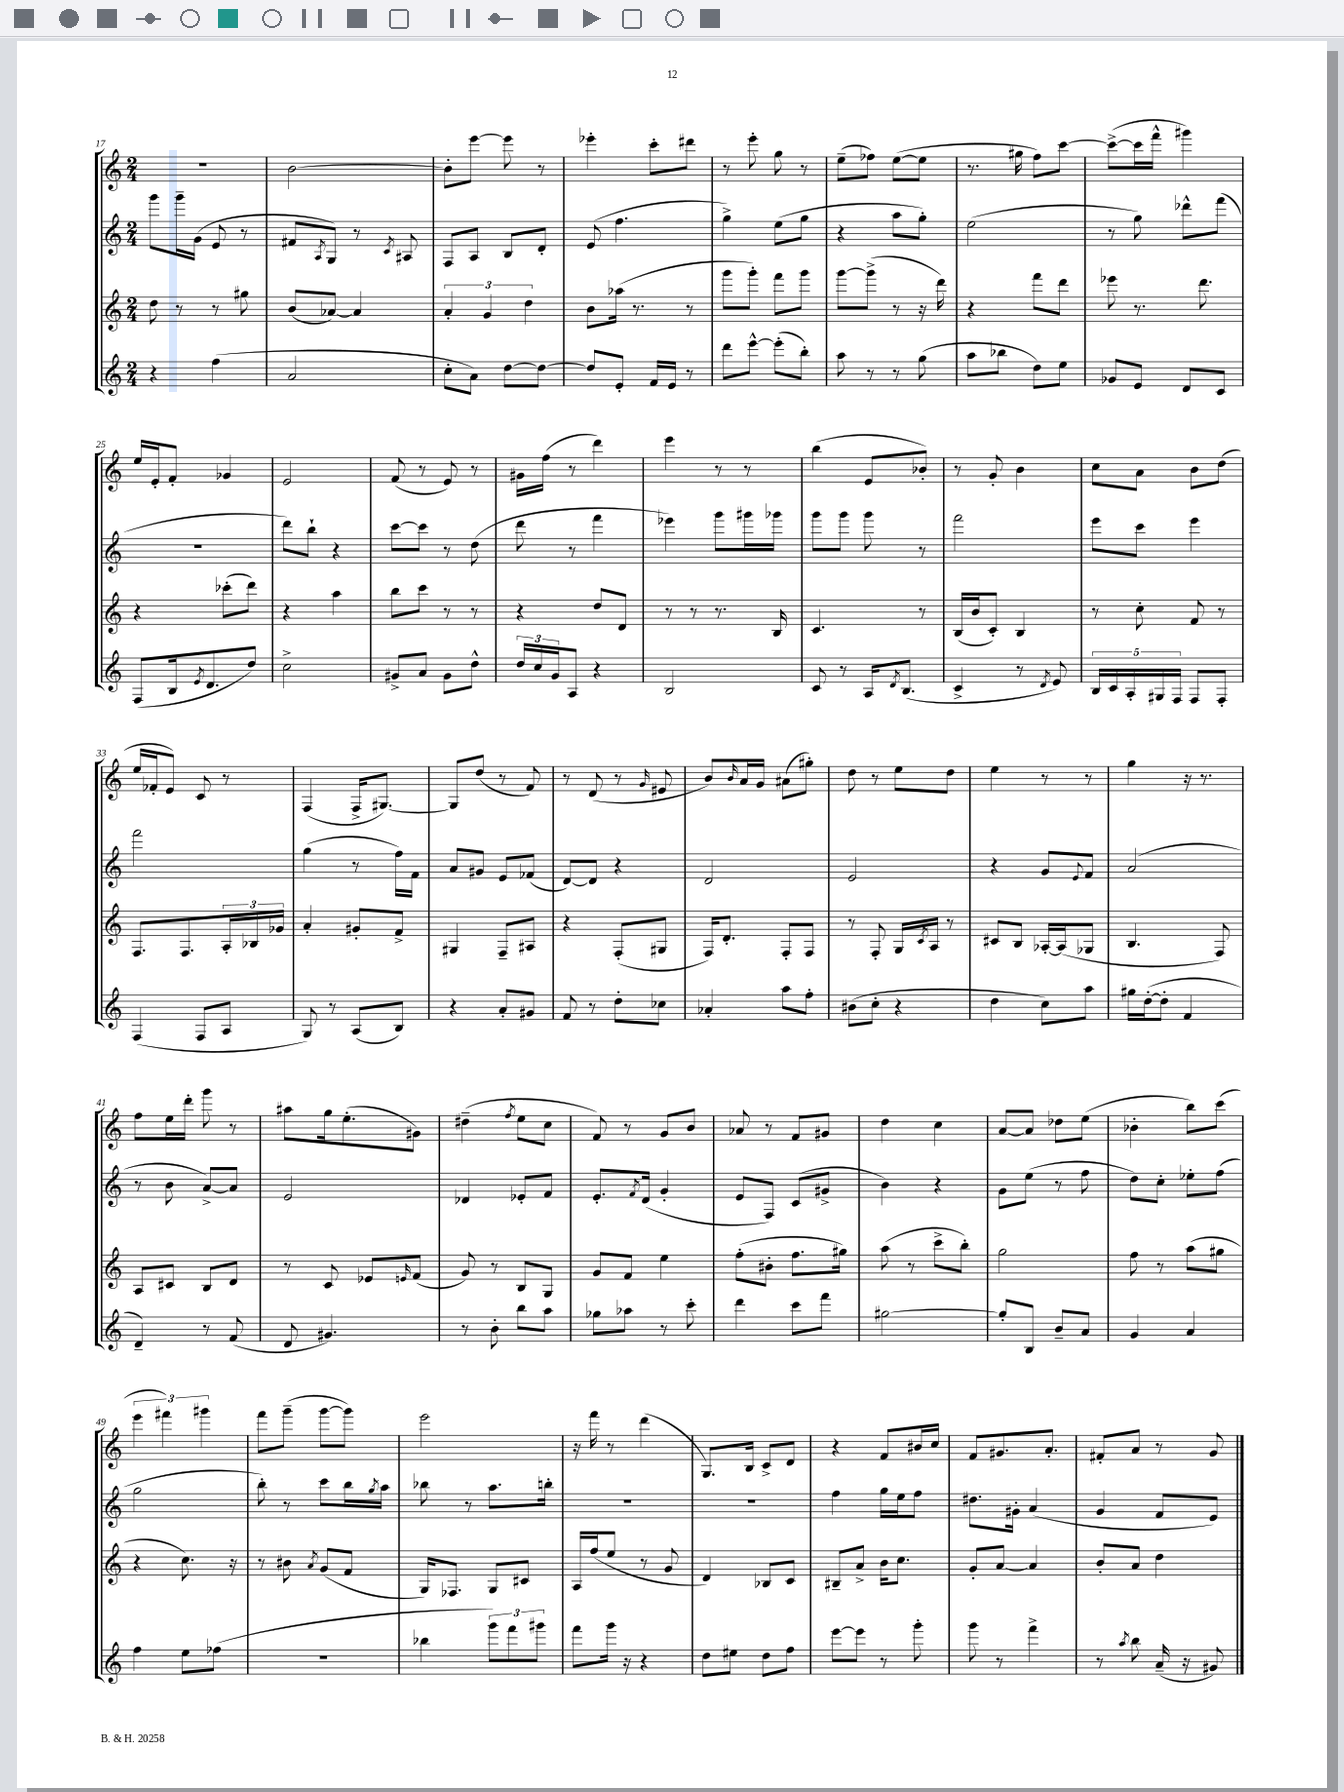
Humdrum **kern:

**kern	**kern	**kern	**kern
*part4	*part3	*part2	*part1
*staff4	*staff3	*staff2	*staff1
*clefG2	*clefG2	*clefG2	*clefG2
*k[]	*k[]	*k[]	*k[]
*M2/4	*M2/4	*M2/4	*M2/4
=17	=17	=17	=17
4r	8dd\	8ggg\L	2r
.	8r	16ggg~\L	.
.	.	(16g\JJ	.
(4ff\	8r	8e/	.
.	8gg#X\	8r	.
=18	=18	=18	=18
2a/	(8b/L	8f#X/L	[2b\
.	.	8qA/	.
.	[8a-X/J)	8G/J)	.
.	4a-/]	8r	.
.	.	8qc/	.
.	.	8A#X/	.
=19	=19	=19	=19
8cc'\L	6a'/	8F/L	8b'\L]
8a\J)	.	8A/J	[8eee\J
.	6g/	.	.
[8dd\L	.	8B/L	8eee\]
.	6dd\	.	.
8dd\J_	.	8d'/J	8r
=20	=20	=20	=20
8dd/L]	8b\L	(8e/	4eee-X'\
8e'/J	(16aa-X\Jk	4.ff\	.
.	8.r	.	.
16f/LL	.	.	8ccc'\L
16e/JJ	.	.	.
8r	8r	.	8ddd#X\J
=21	=21	=21	=21
8ddd\L	8ggg\L	4gg^\)	8r
[8eee^^\J	8ggg'\J)	.	8eee'\
(8eee'\L]	8fff\L	(8ee\L	8gg\
8bb'\J)	8ggg\J	8gg\J	8r
=22	=22	=22	=22
8aa\	[8ggg\L	4r	(8ee~\L
8r	(8ggg^\J]	.	8ff-X\J)
8r	8r	8aa\L	([8ee\L
(8gg\	16r	8gg'\J)	8ee\J]
.	16ddd\)	.	.
=23	=23	=23	=23
8aa\L	4r	(2ee\	8.r
8bb-X\J	.	.	.
.	.	.	16gg#X\
8dd\L)	8fff\L	.	8ff\L)
8ee\J	8ddd\J	.	[8ccc\J
=24	=24	=24	=24
8g-X/L	8eee-X\	8r	(8ccc^\L_
8e/J	8.r	8gg\)	16ccc\L]
.	.	.	16fff^^\JJ
8d/L	.	8ddd-X^^\L	4ggg#X\)
.	8.ddd\	.	.
8c/J	.	(8fff\J	.
!!LO:LB:g=z
=25	=25	=25	=25
(8F/L	4r	2r	16ee/LL
.	.	.	16e'/J
16B/k	.	.	8f'/J
8qe/	.	.	.
8.d/	.	.	.
.	(8ccc-X'\L	.	4g-X/
8dd/J)	8ddd\J)	.	.
=26	=26	=26	=26
2cc^\	4r	8ddd\L)	2e/
.	.	8bb`\J	.
.	4aa\	4r	.
=27	=27	=27	=27
8g#X^/L	8bb\L	[8ccc\L	(8f/
8a/J	8ccc\J	8ccc\J]	8r
8g#\L	8r	8r	8e/)
8dd^^\J	8r	(8dd\	8r
=28	=28	=28	=28
24dd/LL	4r	8ddd\	16g#X\LL
24cc/	.	.	.
.	.	.	(16ff\JJ
24g/J	.	.	.
8A/J	.	8r	8r
4r	8dd/L	4fff\	4ddd\)
.	8d/J	.	.
=29	=29	=29	=29
2B/	8r	4eee-X\)	4eee\
.	8r	.	.
.	8.r	8ggg\L	8r
.	.	16ggg#X\L	8r
.	16B/	16ggg-X\JJ	.
=30	=30	=30	=30
8c/	4.c/	8ggg\L	(4bb\
8r	.	8ggg\J	.
16A/KL	.	8ggg\	8e/L
8qd/	.	.	.
(8.B/J	.	.	.
.	8r	8r	8b-X'/J)
=31	=31	=31	=31
4c^/	(16B/LL	2fff\	8r
.	16b/J	.	.
.	8c'/J)	.	8g'/
8r	4B/	.	4b\
8qd/	.	.	.
8e/)	.	.	.
=32	=32	=32	=32
20B/LL	8r	8eee\L	8cc\L
20c/	.	.	.
20A'/	.	.	.
.	8cc'\	8ccc\J	8a\J
20G#X/	.	.	.
20F/JJ	.	.	.
8F/L	8f/	4eee\	8b\L
8F'/J	8r	.	(8dd\J
!!LO:LB:g=z
=33	=33	=33	=33
(4F/	8.F/L	2fff\	16ee/LL
.	.	.	16f-X'/J
.	.	.	8e/J)
.	8.F/	.	.
8F/L	.	.	8c/
8A/J	24A'/L	.	8r
.	24B-X/	.	.
.	24g-X/JJ	.	.
=34	=34	=34	=34
8G/)	4a'/	(4gg\	(4F/
8r	.	.	.
(8A/L	8g#X'/L	8r	16F^/KL
.	.	.	[8.G#X/J)
8B/J)	8f^/J	16ff\LL)	.
.	.	16f\JJ	.
=35	=35	=35	=35
4r	4G#X/	8a/L	8G#/L]
.	.	8g#X/J	(8dd/J
8a'/L	8F~/L	8e/L	8r
8g#X/J	8A#X/J	(8f-X/J	8f/)
=36	=36	=36	=36
8f/	4r	[8d/L)	8r
8r	.	8d/J]	(8d/
8dd'\L	(8F'/L	4r	8r
.	.	.	16qqg/
8cc-X\J	8G#X/J	.	8e#X/
=37	=37	=37	=37
4a-X'/	16F/KL)	2d/	8b/L)
.	8.d'/J	.	.
.	.	.	16qqb/
.	.	.	16a/L
.	.	.	16g/JJ
8aa\L	8F'/L	.	(8a#X\L
8ff'\J	8F/J	.	8gg#X'\J)
=38	=38	=38	=38
(8b#X\L	8r	2e/	8dd\
8cc'\J	8F'/	.	8r
4r	16G/LL	.	8ee\L
.	8qc/	.	.
.	16A/JJ	.	.
.	8r	.	8dd\J
=39	=39	=39	=39
4dd\	8c#X/L	4r	4ee\
.	8B/J	.	.
8cc\L)	[16A-X'/LL	8g/L	8r
.	(16A-/J]	.	.
.	.	8qqe/	.
8aa\J	8G-X/J	8f/J	8r
=40	=40	=40	=40
16gg#X\LL	4.B/	(2a/	4gg\
([16dd'\J	.	.	.
8dd'\J]	.	.	.
4f/	.	.	16r
.	.	.	8.r
.	8F/)	.	.
!!LO:LB:g=z
=41	=41	=41	=41
4d~/)	8A/L	8r	8ff\L
.	8c#X/J	8b\	16ee\L
.	.	.	16ddd'\JJ
8r	8B/L	[8a^/L)	8ggg\
(8f/	8d/J	8a/J]	8r
=42	=42	=42	=42
8d/	8r	2e/	8aa#X\L
4.g#X/)	8c/	.	16gg\k
.	.	.	(8.ee'\
.	8e-X/L	.	.
.	16qqen/	.	.
.	(8f/J	.	8g#X\J)
=43	=43	=43	=43
8r	8g/)	4d-X/	(4dd#X~\
8b'\	8r	.	.
.	.	.	8qff/
8bb\L	8B/L	8e-X'/L	8ee\L
8aa\J	8G/J	8f/J	8cc\J
=44	=44	=44	=44
8gg-X\L	8g/L	8.e'/L	8f/)
8aa-X\J	8f/J	.	8r
.	.	8qf/	.
.	.	(16d/Jk	.
8r	4ee\	4g'/	8g/L
8ccc'\	.	.	8b/J
=45	=45	=45	=45
4ddd\	(8ff'\L	8e/L	8a-X/
.	8b#X'\J	8F/J)	8r
8ccc\L	8.ff\L	(8c/L	8f/L
8fff\J	.	8g#X^/J	8g#X/J
.	16gg#X\Jk)	.	.
=46	=46	=46	=46
[2gg#X\	(8aa\	4b\)	4dd\
.	8r	.	.
.	8ccc^\L	4r	4cc\
.	8bb'\J)	.	.
=47	=47	=47	=47
8gg#'/L]	2gg\	8g\L	[8a/L
8B/J	.	(8ee\J	8a/J]
8b~/L	.	8r	8dd-X\L
8a/J	.	8ff\	(8ee\J
=48	=48	=48	=48
4g/	8ff\	8dd\L)	4b-X'\
.	8r	8cc'\J	.
4a/	(8aa\L	8ee-X'\L	8bb\L)
.	8gg#X\J	(8ff\J	(8ccc\J
!!LO:LB:g=z
=49	=49	=49	=49
4ff\	4r	2gg\	6eee\
.	.	.	6fff#X\)
8ee\L	8.cc\)	.	.
.	.	.	6ggg#X\
(8ff-X\J	.	.	.
.	16r	.	.
=50	=50	=50	=50
2r	8r	8bb'\)	8fff\L
.	8b#X\	8r	(8ggg~\J
.	8qa/	.	.
.	(8g/L	8ccc\L	[8ggg\L
.	8f/J	16bb\L	8ggg\J])
.	.	8qgg/	.
.	.	16aa\JJ	.
=51	=51	=51	=51
4bb-X\	16G/KL)	8bb-X\	2eee\
.	8.F-X/J	.	.
.	.	8r	.
12ggg\L)	8G/L	8.aa\L	.
12fff\	.	.	.
.	8c#X/J	.	.
12ggg#X\J	.	.	.
.	.	16bbn'\Jk	.
=52	=52	=52	=52
8fff\L	16A/LL	2r	16r
.	(16ff/J	.	16fff\
16ggg\Jk	8ee/J	.	8r
16r	.	.	.
4r	8r	.	(4ddd\
.	8g/	.	.
=53	=53	=53	=53
8dd\L	4d/)	2r	8.G/L)
8ee#X\J	.	.	.
.	.	.	16B/Jk
8dd\L	8B-X/L	.	8c^/L
8ff\J	8c/J	.	8d/J
=54	=54	=54	=54
[8eee\L	8B#X~/L	4ff\	4r
8eee\J]	8a^/J	.	.
8r	16b\KL	16gg\LL	8f/L
.	8.cc\J	16ee\J	.
8ggg'\	.	8ff\J	16b#X/L
.	.	.	16cc/JJ
=55	=55	=55	=55
8ggg\	8g'/L	8.dd#X\L	8f/L
8r	[8a/J	.	8.g#X/
.	.	16g#X'\Jk	.
4fff^\	4a/]	(4a/	.
.	.	.	8.a'/J
=56	=56	=56	=56
8r	8b'/L	4g/	8f#X'/L
8qaa/	.	.	.
8bb\	8a/J	.	8a/J
(16a~/	4dd\	8f/L	8r
16r	.	.	.
8g#X/)	.	8e/J)	8g/
==	==	==	==
*-	*-	*-	*-
